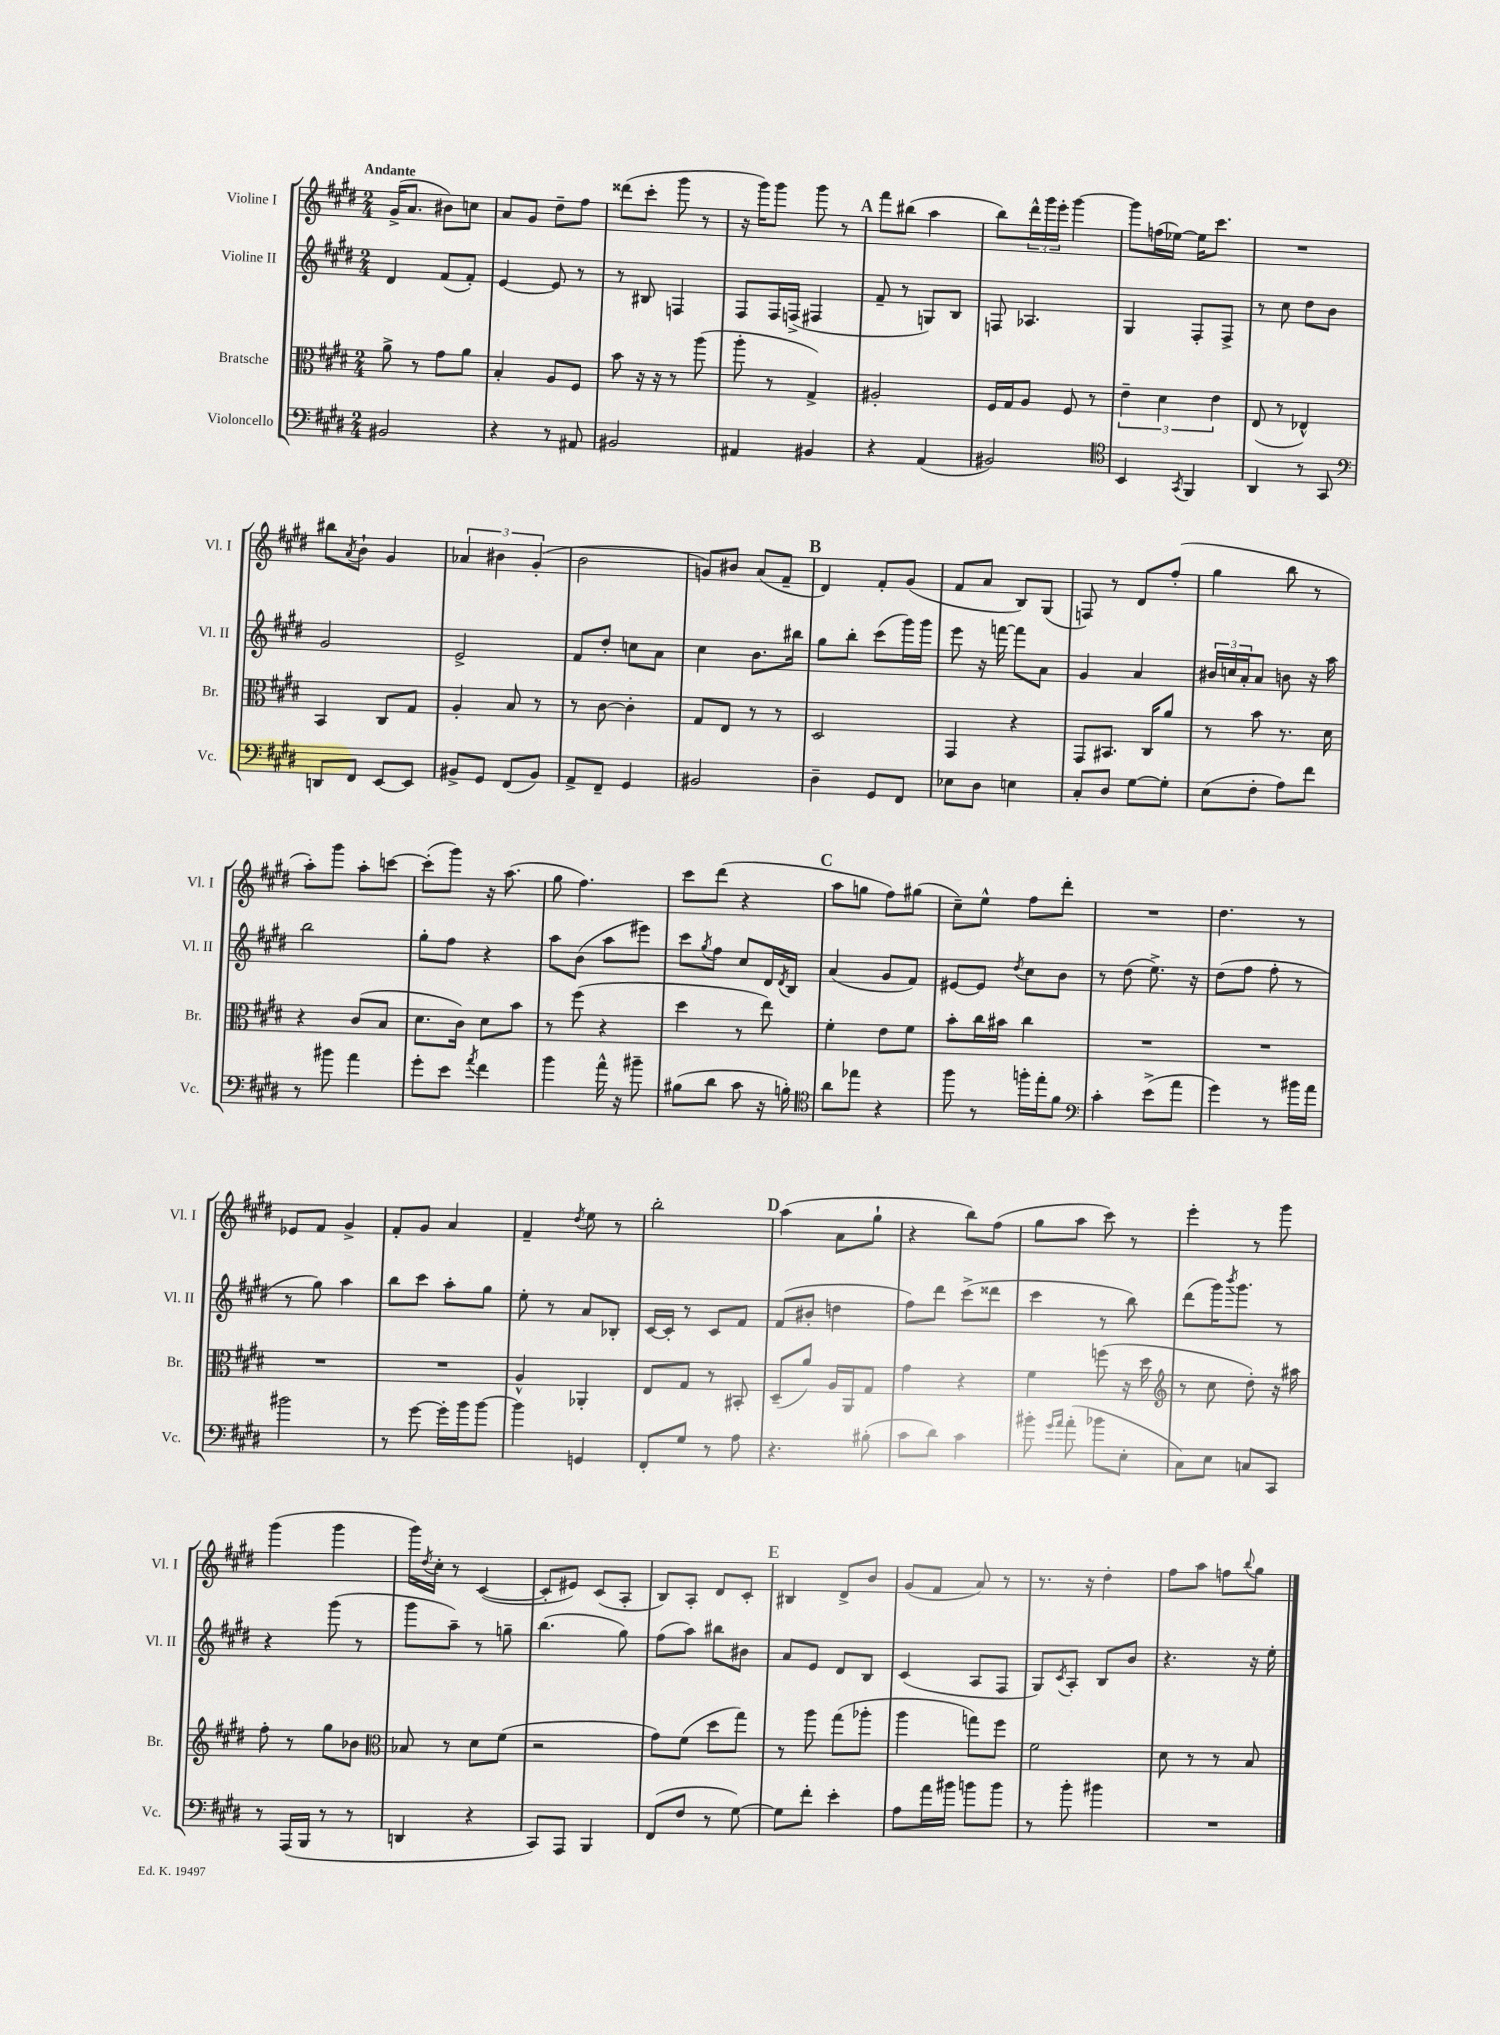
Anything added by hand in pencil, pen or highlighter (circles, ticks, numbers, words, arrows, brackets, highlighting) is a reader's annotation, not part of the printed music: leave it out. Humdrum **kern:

**kern	**kern	**kern	**kern
*staff4	*staff3	*staff2	*staff1
*clefF4	*clefC3	*clefG2	*clefG2
*k[f#c#g#d#]	*k[f#c#g#d#]	*k[f#c#g#d#]	*k[f#c#g#d#]
*M2/4	*M2/4	*M2/4	*M2/4
2BB#	8a^	4d#	(16g#^
.	.	.	8.a
.	8r	.	.
.	8g#	(8f#	8b#)
.	8a	8f#')	8cc
=	=	=	=
4r	4B'	[4e	8a
.	.	.	8g#
8r	8A	8e]	8dd#~
8AA#	8F#	8r	8ff#
=	=	=	=
2BB#	8b	8r	(8ddd##
.	16r	8B#	8ccc#'
.	16r	.	.
.	8r	4F	8ggg#
.	(8aa	.	8r
=	=	=	=
4AA#	8aa'	8F#	16r
.	.	.	16ggg#)
.	8r	16F#	8ggg#
.	.	(16F^	.
4BB#	4G#^)	4F#	8ggg#
.	.	.	8r
=	=	=	=
4r	2A#'	8f#~	8fff#
.	.	8r	(8bb#
(4AA	.	8G)	4aa
.	.	8B	.
=	=	=	=
2BB#)	16F#	8F	8bb)
.	16G#	.	.
.	8A	4.A-	24ddd#^^
.	.	.	24ggg#
.	.	.	24eee'
.	8F#	.	[4ggg#
.	8r	.	.
=	=	=	=
*clefC4	*	*	*
4BB	6e~	4G#	8ggg#]
.	.	.	(16ff
.	6d#	.	.
.	.	.	[16ee-)
8qGG#	.	.	.
4FF#	.	8F#'	16ee-]
.	.	.	8.ccc#
.	6e	.	.
.	.	8F#^	.
=	=	=	=
4AA	(8E	8r	2r
.	8r	8cc#	.
8r	4E-^^)	8dd#	.
8GG#	.	8b	.
=	=	=	=
*clefF4	*	*	*
8DD	4BB	2g#	8bb#
.	.	.	8qa
8FF#	.	.	8b`
[8EE	8C#	.	4g#
8EE]	8G#	.	.
=	=	=	=
8BB#^	4A'	2e^	6a-
8GG#	.	.	.
.	.	.	6b#
(8FF#	8B	.	.
.	.	.	(6g#'
8BB#)	8r	.	.
=	=	=	=
8AA^	8r	8f#	2b
8FF#~	[8c#	8dd#'	.
4GG#	4c#']	8cc	.
.	.	8a	.
=	=	=	=
2BB#	8G#	4cc#	8g)
.	8E	.	8b#
.	8r	8.b	(8a
.	8r	.	8f#~
.	.	16bb#	.
=	=	=	=
4D#~	2D#	8gg#	4d#)
.	.	8bb'	.
8GG#	.	(8ccc#	8f#'
8FF#	.	16ggg#)	(8g#
.	.	16ggg#	.
=	=	=	=
8E-	4GG#	8eee	8f#
8D#	.	16r	8a
.	.	[16fff	.
4E	4r	8fff]	8B)
.	.	8a	(8G#
=	=	=	=
8C#'	8GG#	4g#	8F)
8D#	8.BB#	.	8r
[8G#	.	4a	8d#
.	16C#	.	.
8G#']	8a	.	(8ff#'
=	=	=	=
(8E	8r	24b#	4gg#
.	.	24cc	.
.	.	24a'	.
8F#'	8b	8a	.
8A)	8.r	8b	8bb
8f#	.	16r	8r
.	16d#	16aa	.
=	=	=	=
8r	4r	2bb	8aa')
8b#	.	.	8ggg#
4a	(8c#	.	8aa'
.	8B	.	[8ccc
=	=	=	=
8g#'	8.d#	8gg#'	(8ccc']
8e	.	8ff#	8ggg#)
.	16c#)	.	.
8qa	.	.	.
4f#	8d#	4r	16r
.	.	.	(8.aa
.	8b	.	.
=	=	=	=
4b	8r	8aa	8gg#
.	(8ff#	(8b	4.ff#)
16a^^	4r	8aa	.
16r	.	.	.
8b#~	.	8eee#)	.
=	=	=	=
(8B#	4dd#	8ccc#	8ccc#
.	.	8qgg#	.
8d#	.	8ff#	(8ddd#
8c#	8r	8cc#	4r
16r	8ee)	16d#	.
.	.	8qd#	.
16B')	.	16B	.
=	=	=	=
*clefC4	*	*	*
8a	4f#'	(4a	8aa
8ee-	.	.	8gg
4r	8e	8g#	8ff#)
.	8f#	8f#)	(8gg#
=	=	=	=
8ff#	8b'	[8e#	8cc#~)
8r	16cc#	8e#]	8ee^^
.	16b#	.	.
.	.	8qdd#	.
16ff'	4cc#	8cc#	8ff#
16ee'	.	.	.
8f#	.	8b	8ddd#'
=	=	=	=
*clefF4	*	*	*
4c#'	2r	8r	2r
.	.	(8dd#	.
(8e^	.	8.ee^)	.
8a	.	.	.
.	.	16r	.
=	=	=	=
4g#)	2r	(8dd#	4.dd#
.	.	8ff#	.
8r	.	8ff#'	.
16b#	.	8r	8r
16a	.	.	.
=	=	=	=
2b#	2r	8r	8e-
.	.	8gg#)	8f#
.	.	4aa	4g#^
=	=	=	=
8r	2r	8bb	8f#'
[8g#	.	8ccc#	8g#
16g#']	.	8aa'	4a
16b	.	.	.
[8b	.	8gg#	.
=	=	=	=
4b]	4A^^	8ee'	4f#~
.	.	8r	.
.	.	.	8qdd#
4GG	4AA-'	8a	8ee
.	.	8B-'	8r
=	=	=	=
8FF#'	8E	[16c#	2bb'
.	.	16c#']	.
8G#	8G#	8r	.
8r	8r	8c#	.
8A	8BB#'	8f#	.
=	=	=	=
4.r	(8D#~	(8f#	(4aa
.	8a)	8b#'	.
.	16A	4dd	8a
.	16AA	.	.
(8B#'	8G#	.	8gg#`
=	=	=	=
8c#	4g#	8ff#)	4r
8d#)	.	8ddd#	.
4c#	4r	(8ccc#^	8bb)
.	.	8ddd##	(8ff#
=	=	=	=
8b#'	4f#	4ccc#	8gg#
16qqg#	.	.	.
16qqa	.	.	.
(8a'	.	.	8aa
8b-	(8ff	8r	8ccc#)
8E'	16r	8bb)	8r
.	16dd#	.	.
=	=	=	=
*	*clefG2	*	*
8C#)	8r	(8ddd#	4eee'
8E	8cc#	16ggg#)	.
.	.	8qbbb	.
.	.	8.ggg#	.
8C	8dd#')	.	8r
8CC#	16r	8r	8ggg#
.	16aa#	.	.
=	=	=	=
8r	8ff#'	4r	(4ggg#
(16AAA	8r	.	.
16BBB	.	.	.
8r	8gg#	(8ggg#	4ggg#
8r	8b-	8r	.
=	=	=	=
*	*clefC3	*	*
4DD	8B-	8ggg#	16ggg#)
.	.	.	8qdd#
.	.	.	16cc#'
.	8r	8aa~)	8r
4r	8d#	8r	([4c#
.	(8f#	8gg~	.
=	=	=	=
8CC#)	2r	(4.bb	8c#']
8AAA	.	.	8e#)
4BBB	.	.	(8c#
.	.	8gg#)	8A'
=	=	=	=
(8FF#	8g#)	(8ff#	8B)
8F#	(8f#	8aa)	8A'
8r	8dd#	8bb#	8d#
[8G#)	8gg#)	8b#	8c#'
=	=	=	=
8G#]	8r	8a	4B#
8f#'	8aa	8e	.
4e'	(8gg#	8d#	8d#^
.	8aa-'	8B	8b
=	=	=	=
8A	4aa	(4c#	(8g#
16a	.	.	8f#
16b#	.	.	.
8b	8gg)	8A	8a)
8b	8ff#	8F#	8r
=	=	=	=
8r	2f#	8G#)	8.r
.	.	8qc#	.
8b'	.	8A'	.
.	.	.	16r
4b#	.	8B	4dd#'
.	.	8b	.
=	=	=	=
2r	8d#	4.r	8ff#
.	8r	.	8aa
.	8r	.	8ff
.	.	.	8qqbb
.	8B	16r	8gg#
.	.	16ee'	.
==	==	==	==
*-	*-	*-	*-
